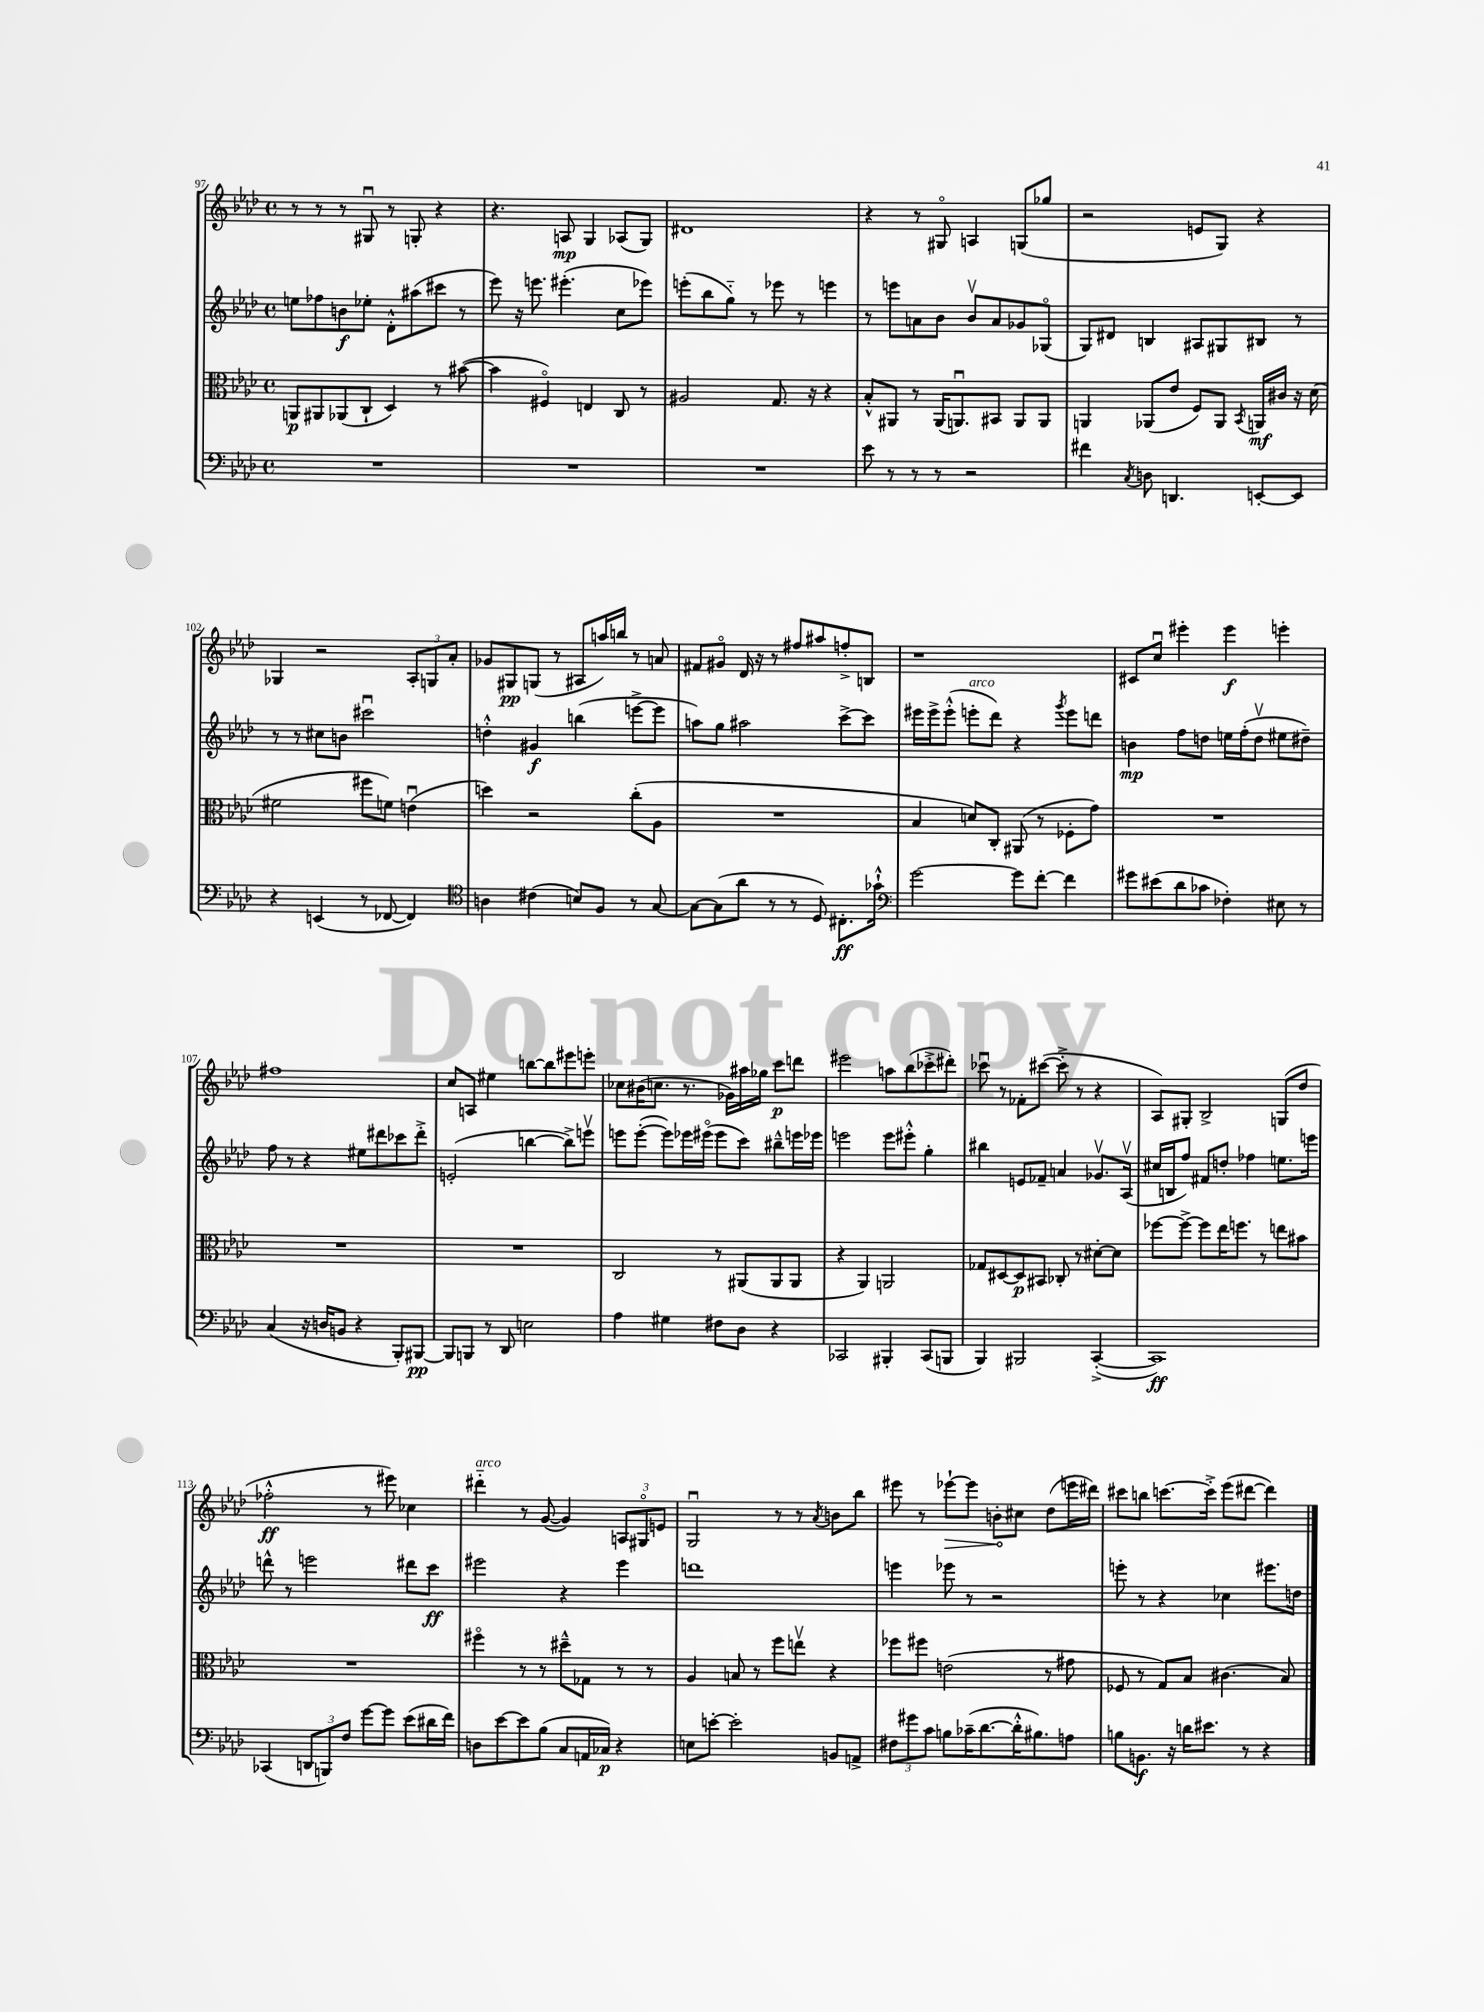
<<
\new StaffGroup <<
\new Staff = "s0" {
    \clef treble \key aes \major \defaultTimeSignature \time 4/4
    r8 r8 r8 gis8\downbow r8 g8-. r4 |
    r4. a8\mp g4 aes8( g8) |
    dis'1 |
    r4 r8 gis8\flageolet a4 g8( ges''8 |
    r2 e'8 g8) r4 |
    ges4 r2 \tuplet 3/2 { aes8-. g8 aes'8-. } |
    ges'8 gis8\pp g8( r8 ais8 a''16) b''16 r8 a'8 |
    fis'8 gis'8\flageolet des'16 r16 r8 fis''8 ais''8 f''8-.-> b8 |
    r1 |
    cis'8 c''8\downbow eis'''4-. eis'''4\f e'''4-. |
    fis''1 |
    c''8 a8 eis''4 b''8~ b''8 eis'''8 e'''8-. |
    ces''8 bis'16( c''8. r8. ges'16) ais''16 ges''16 c'''8\p d'''8 |
    eis'''2 a''8 bes''8( ces'''8-.-> dis'''8-.) |
    ces'''8\downbow r8 fes'8-. cis'''8~( cis'''8-.-> r8 r4 |
    aes8) gis8-. bes2-> g8( des''8 |
    fes''2-.-^\ff r8 eis'''8) ces''4 |
    dis'''4-_^\markup { \italic "arco" } r8 g'8~( g'4) \tuplet 3/2 { a8 gis8\flageolet e'8 } |
    g2\downbow r8 r8 \acciaccatura { aes'8 } b'8 bes''8 |
    eis'''8 r8 \once \override Hairpin.circled-tip = ##t ees'''8~-!\> ees'''8 b'8-.\! cis''8 des''8( e'''16 dis'''16) |
    cis'''8 b''8 c'''8.~ c'''16-.-> ees'''8( dis'''8~ dis'''4) \bar "|." |
}
\new Staff = "s1" {
    \clef treble \key aes \major \defaultTimeSignature \time 4/4
    e''8 fes''8 b'8\f ees''8-. des'8-.-^ ais''8( cis'''8 r8 |
    ees'''8) r16 e'''8. eis'''4.-.( c''8 ees'''8) |
    e'''8-.( bes''8 g''8-_) r8 ees'''8 r8 e'''4 |
    r8 e'''8 a'8 bes'8 bes'8\upbow a'8 ges'8 ges8\flageolet( |
    g8) dis'8 b4 ais8 gis8 bis8 r8 |
    r8 r8 cis''8 b'8 cis'''2\downbow |
    d''4-.-^ gis'4\f b''4( e'''8~-> e'''8 |
    a''8) g''8 ais''2 c'''8~-> c'''8 |
    eis'''16 eis'''16-> eis'''8-.-^( e'''8-.^\markup { \italic "arco" } des'''8) r4 \acciaccatura { g'''8 } e'''8 d'''8 |
    b'4\mp f''8 d''8 e''16 f''16-.( d''8\upbow eis''8 dis''8--) |
    f''8 r8 r4 eis''8 dis'''8 ces'''8 dis'''8-.-> |
    e'2-.( b''4~ b''8->) e'''8\upbow |
    e'''8 e'''8~-.( e'''8) ees'''16 eis'''16\flageolet( eis'''8 c'''8) bis''8---^ e'''16 ees'''16 |
    e'''2 e'''8 eis'''8-.-^ g''4-. |
    bis''4 e'8 fes'8-- a'4 ges'8.\upbow aes16\upbow( |
    cis''16 b16 f''8) fis'8 d''8-. fes''4 e''8. e'''16 |
    d'''8-^ r8 e'''2 dis'''8 c'''8\ff |
    eis'''2 r4 eis'''4 |
    d'''1 |
    e'''4 ees'''8 r8 r2 |
    e'''8-. r8 r4 ces''4 eis'''8. d''16 \bar "|." |
}
\new Staff = "s2" {
    \clef alto \key aes \major \defaultTimeSignature \time 4/4
    a,8\p ais,8 aes,8( c8-! des4) r8 bis'8~( |
    bis'4 fis4\flageolet) e4 c8 r8 |
    ais2 g8. r16 r4 |
    bes8-.-^ ais,8 r8 ais,16( a,8.\downbow) bis,8 a,8 a,8 |
    a,4 aes,8( ees'8 f8) aes,8 \acciaccatura { bes,8 } a,16\mf cis'16 r16 des'16( |
    fis'2 fis''8 f'8) e'4\downbow( |
    d''4) r2 c''8-.( aes8 |
    R1 |
    bes4 d'8) c8-. ais,8( r8 fes8-. g'8) |
    R1 |
    R1 |
    R1 |
    c2 r8 ais,8( ais,8 ais,8 |
    r4 aes,4) a,2 |
    ges8 dis8~ dis8\p bis,8 ces8-. r8 dis'8~-. dis'8 |
    fes''8~ fes''8~-> fes''8 ees''16 f''8. r8 e''8 bis'8 |
    R1 |
    fis''4\flageolet r8 r8 dis''8---^ ges8 r8 r8 |
    aes4 b8 r8 f''8 e''8\upbow r4 |
    fes''8 fis''8 e'2( r8 gis'8 |
    fes8 r8 g8) bes8 cis'4.( bes8) \bar "|." |
}
\new Staff = "s3" {
    \clef bass \key aes \major \defaultTimeSignature \time 4/4
    R1 |
    R1 |
    R1 |
    ees'8 r8 r8 r8 r2 |
    fis'4 \acciaccatura { c8 } d8 d,4. e,8~-. e,8 |
    r4 e,4( r8 fes,8~ fes,4) |
    \clef tenor a4 cis'4( b8) f8 r8 g8~ |
    g8~ g8( aes'8 r8 r8 des8) cis8.-.\ff ges'16-!-^ |
    \clef bass g'2~ g'8 f'8~-. f'4 |
    gis'8 eis'8( des'8 ces'8 fes4-.) eis8 r8 |
    c4( r16 d16 b,8 r4 bes,,8-.) bis,,8~\pp |
    bis,,8 b,,8 r8 des,8 e2 |
    aes4 gis4 fis8 des8 r4 |
    ces,2 bis,,4-. ces,8( b,,8 |
    bes,,4) bis,,2 c,4~-.->( |
    c,1\ff) |
    ces,4( \tuplet 3/2 { d,8 b,,8) f8 } g'8~ g'8 ees'8( dis'16 f'16) |
    d8 ees'8~ ees'8 bes8( c8 a,16 ces16\p) r4 |
    e8 e'8~-. e'2-. b,8 a,8-> |
    \tuplet 3/2 { fis8 gis'8 c'8 } b8 ces'16--( des'8.~ des'16-.-^ bis8.) a8 |
    b8 b,8.\f r16 d'16 eis'8. r8 r4 \bar "|." |
}
>>
>>
\layout { \context { \Score currentBarNumber = #97 } }
